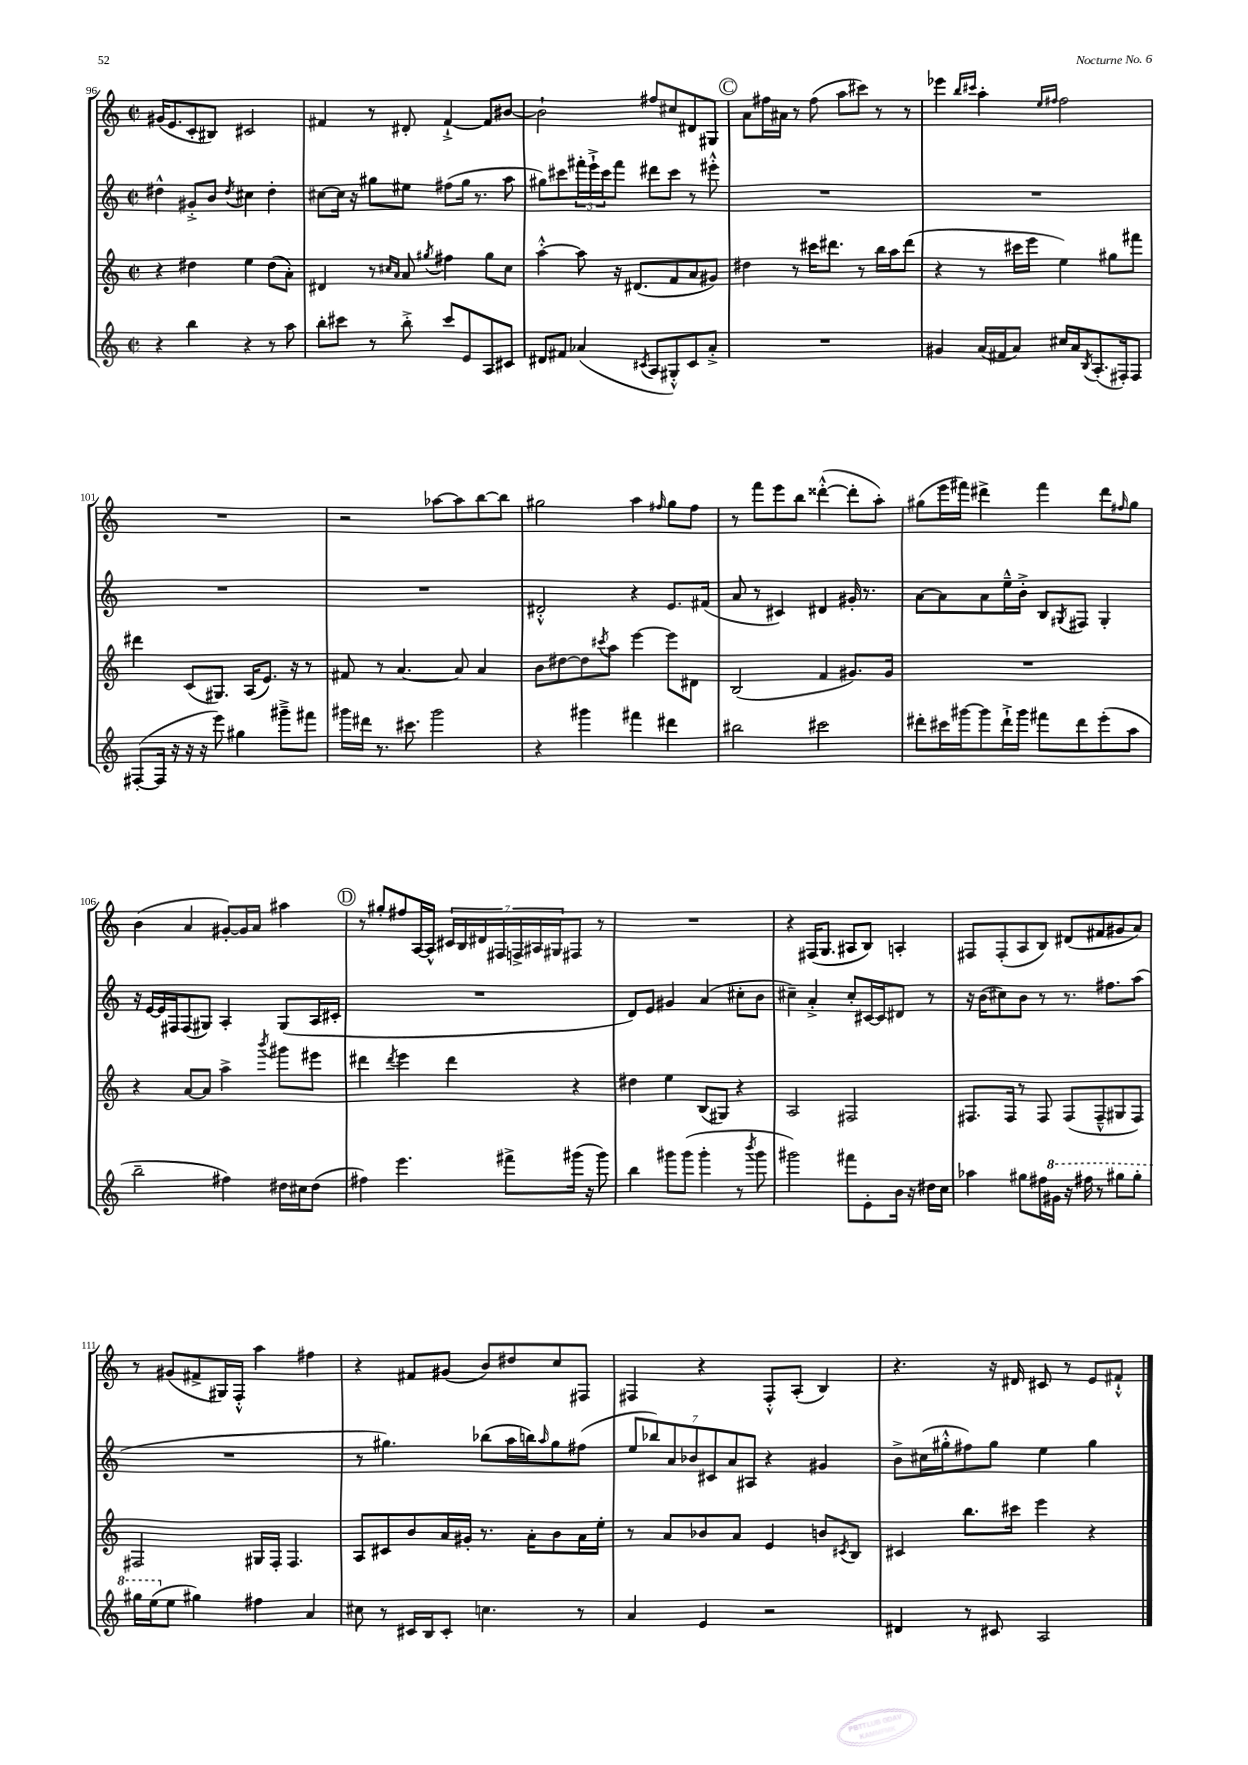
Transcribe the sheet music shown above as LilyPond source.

<<
\new StaffGroup <<
\new Staff = "s0" {
    \clef treble \key c \major \defaultTimeSignature \time 2/2
    gis'16( e'8. c'8-. bis8) cis'2 |
    fis'4 r8 dis'8-. fis'4~-!-> fis'8 bis'8~ |
    bis'2-! fis''8 cis''8 dis'8 gis8 |
    \mark \markup { \circle "C" } a'8 fis''16 ais'16 r8 fis''8( a''8 cis'''8) r8 r8 |
    ees'''4 \grace { b''16 cis'''16 } a''4-. \grace { e''16 fis''16 } fis''2 |
    R1 |
    r2 aes''8~ aes''8 b''8~ b''8 |
    gis''2 a''4 \grace { fis''16 } gis''8 fis''8 |
    r8 f'''8 e'''8 b''8 disis'''4~-.-^( disis'''8-. a''8-.) |
    gis''8( e'''16 fis'''16) dis'''4-> fis'''4 dis'''8 \grace { fis''16 } gis''8 |
    b'4( a'4 gis'8~-.) gis'16 a'16 ais''4 |
    \mark \markup { \circle "D" } r8 gis''8-. fis''8 a16~ a16-^ \tuplet 7/4 { cis'16 b16 dis'16 fis16 f16-> ais16 gis16 } fis8 r8 |
    R1 |
    r4 fis16( g8. ais8 b8) a4-. |
    fis8 fis8-.( a8 b8) dis'8( fis'8 gis'8 a'8) |
    r8 gis'8( fis'8-> gis16) f16-.-^ a''4 fis''4 |
    r4 fis'8 gis'8( b'8) dis''8 c''8 fis8 |
    fis4 r4 fis8-.-^ a8-.( b4) |
    r4. r16 dis'16 cis'8 r8 e'8 fis'8-!-^ \bar "|." |
}
\new Staff = "s1" {
    \clef treble \key c \major \defaultTimeSignature \time 2/2
    dis''4-^ gis'8-.-> b'8 \acciaccatura { dis''8 } cis''4 dis''4-. |
    cis''8~ cis''16 r16 gis''8 eis''8 fis''8( gis''16 r8. a''8 |
    gis''8) cis'''8 \tuplet 3/2 { fis'''16-. e'''16-!-> cis'''16 } fis'''8 dis'''8 cis'''8 r8 eis'''8-.-^ |
    \mark \markup { \circle "C" } R1 |
    R1 |
    R1 |
    R1 |
    dis'2-.-^ r4 e'8. fis'16( |
    a'8 r8 cis'4) dis'4 gis'16-. r8. |
    a'8~ a'8 a'8 e''16---^ b'16-.-> b8 \acciaccatura { gis8 } fis8 gis4-. |
    r16 e'16~ e'16 fis16 fis8( gis8) a4-. gis8( a16 cis'16-. |
    \mark \markup { \circle "D" } R1 |
    d'8) e'8 gis'4 a'4( cis''8-. b'8 |
    cis''4--) a'4-.-> cis''8-. cis'16~ cis'16 dis'8 r8 |
    r16 b'16( cis''8) b'8 r8 r8. fis''8. a''8( |
    R1 |
    r8 gis''4.) bes''8( a''16 b''16) \grace { a''16 } gis''8 fis''8( |
    \tuplet 7/4 { e''8 bes''8) a'8 bes'8 cis'8 a'8 ais8 } r4 gis'4 |
    b'8-> cis''16( gis''16-.-^ fis''8) gis''8 e''4 gis''4 \bar "|." |
}
\new Staff = "s2" {
    \clef treble \key c \major \defaultTimeSignature \time 2/2
    r4 dis''4 e''4 dis''8( a'8-.) |
    dis'4 r8 \grace { cis''16 a'16 } a'8 \acciaccatura { gis''8 } fis''4 gis''8 cis''8 |
    a''4~-.-^ a''8 r16 dis'8.( f'8 a'8 gis'8) |
    \mark \markup { \circle "C" } dis''4 r8 cis'''16 dis'''8. r8 b''16 a''16 dis'''8( |
    r4 r8 cis'''16 e'''16 e''4) gis''8 fis'''8 |
    dis'''4 c'8( gis8.) a16( e'8.) r16 r8 |
    fis'8 r8 a'4.~ a'8 a'4 |
    b'8 dis''8~ dis''8 \acciaccatura { cis'''8 } a''8 e'''4~ e'''8 dis'8 |
    b2( f'4 gis'8.) gis'16 |
    R1 |
    r4 a'8~ a'8 a''4-> \acciaccatura { b'''8 } gis'''8 eis'''8 |
    \mark \markup { \circle "D" } dis'''4 \acciaccatura { dis'''8 } e'''4 dis'''4 r4 |
    dis''4 e''4 b8( gis8) r4 |
    a2 fis2 |
    fis8. fis16 r8 fis8 fis8( fis8---^ gis8 fis8) |
    fis2 gis16 fis16-. fis4. |
    a8 cis'8 b'8 a'16 gis'16-. r8. a'16-. b'8 a'16 e''16-. |
    r8 a'8 bes'8 a'8 e'4 b'8 \acciaccatura { cis'8 } b8 |
    cis'4 b''8. cis'''16 e'''4 r4 \bar "|." |
}
\new Staff = "s3" {
    \clef treble \key c \major \defaultTimeSignature \time 2/2
    r4 b''4 r4 r8 a''8 |
    b''8-. cis'''8 r8 b''8-.-> cis'''8 e'8 a8 cis'8 |
    dis'8 fis'8 aes'4( \acciaccatura { cis'8 } a8 gis8-.-^) cis'8 aes'8-.-> |
    \mark \markup { \circle "C" } R1 |
    gis'4 a'16( fis'16 a'8) cis''16 a'16 \acciaccatura { b8 } a8.-.( fis16-.) fis8 |
    fis8~-.( fis16 r16 r16 r16 e'''8) gis''4 gis'''8---> fis'''8 |
    gis'''16 dis'''16 r8. cis'''8. gis'''2 |
    r4 gis'''4 fis'''4 dis'''4 |
    bis''2 cis'''2 |
    dis'''8-. cis'''16 gis'''16~ gis'''8 dis'''16-!-> gis'''16 fis'''8 dis'''8 e'''8-.( a''8 |
    b''2-- fis''4) dis''16 cis''16 dis''8( |
    \mark \markup { \circle "D" } fis''4) e'''4. fis'''8-> gis'''16( r16 gis'''8) |
    b''4 gis'''8 gis'''8( gis'''4-. r8 \acciaccatura { b'''8 } gis'''8 |
    gis'''2) fis'''8 e'8-. b'16 r16 dis''16 c''16 |
    aes''4 gis''8 fis''16 \ottava #1 gis''!16 r16 fis'''16 r8 gis'''8 gis'''8-. |
    gis'''16 e'''16( \ottava #0 e''8 gis''4) fis''4 a'4 |
    cis''8 r8 cis'16 b16 cis'8-. c''4. r8 |
    a'4 e'4 r2 |
    dis'4 r8 cis'8 a2 \bar "|." |
}
>>
>>
\layout { \context { \Score currentBarNumber = #96 } }
